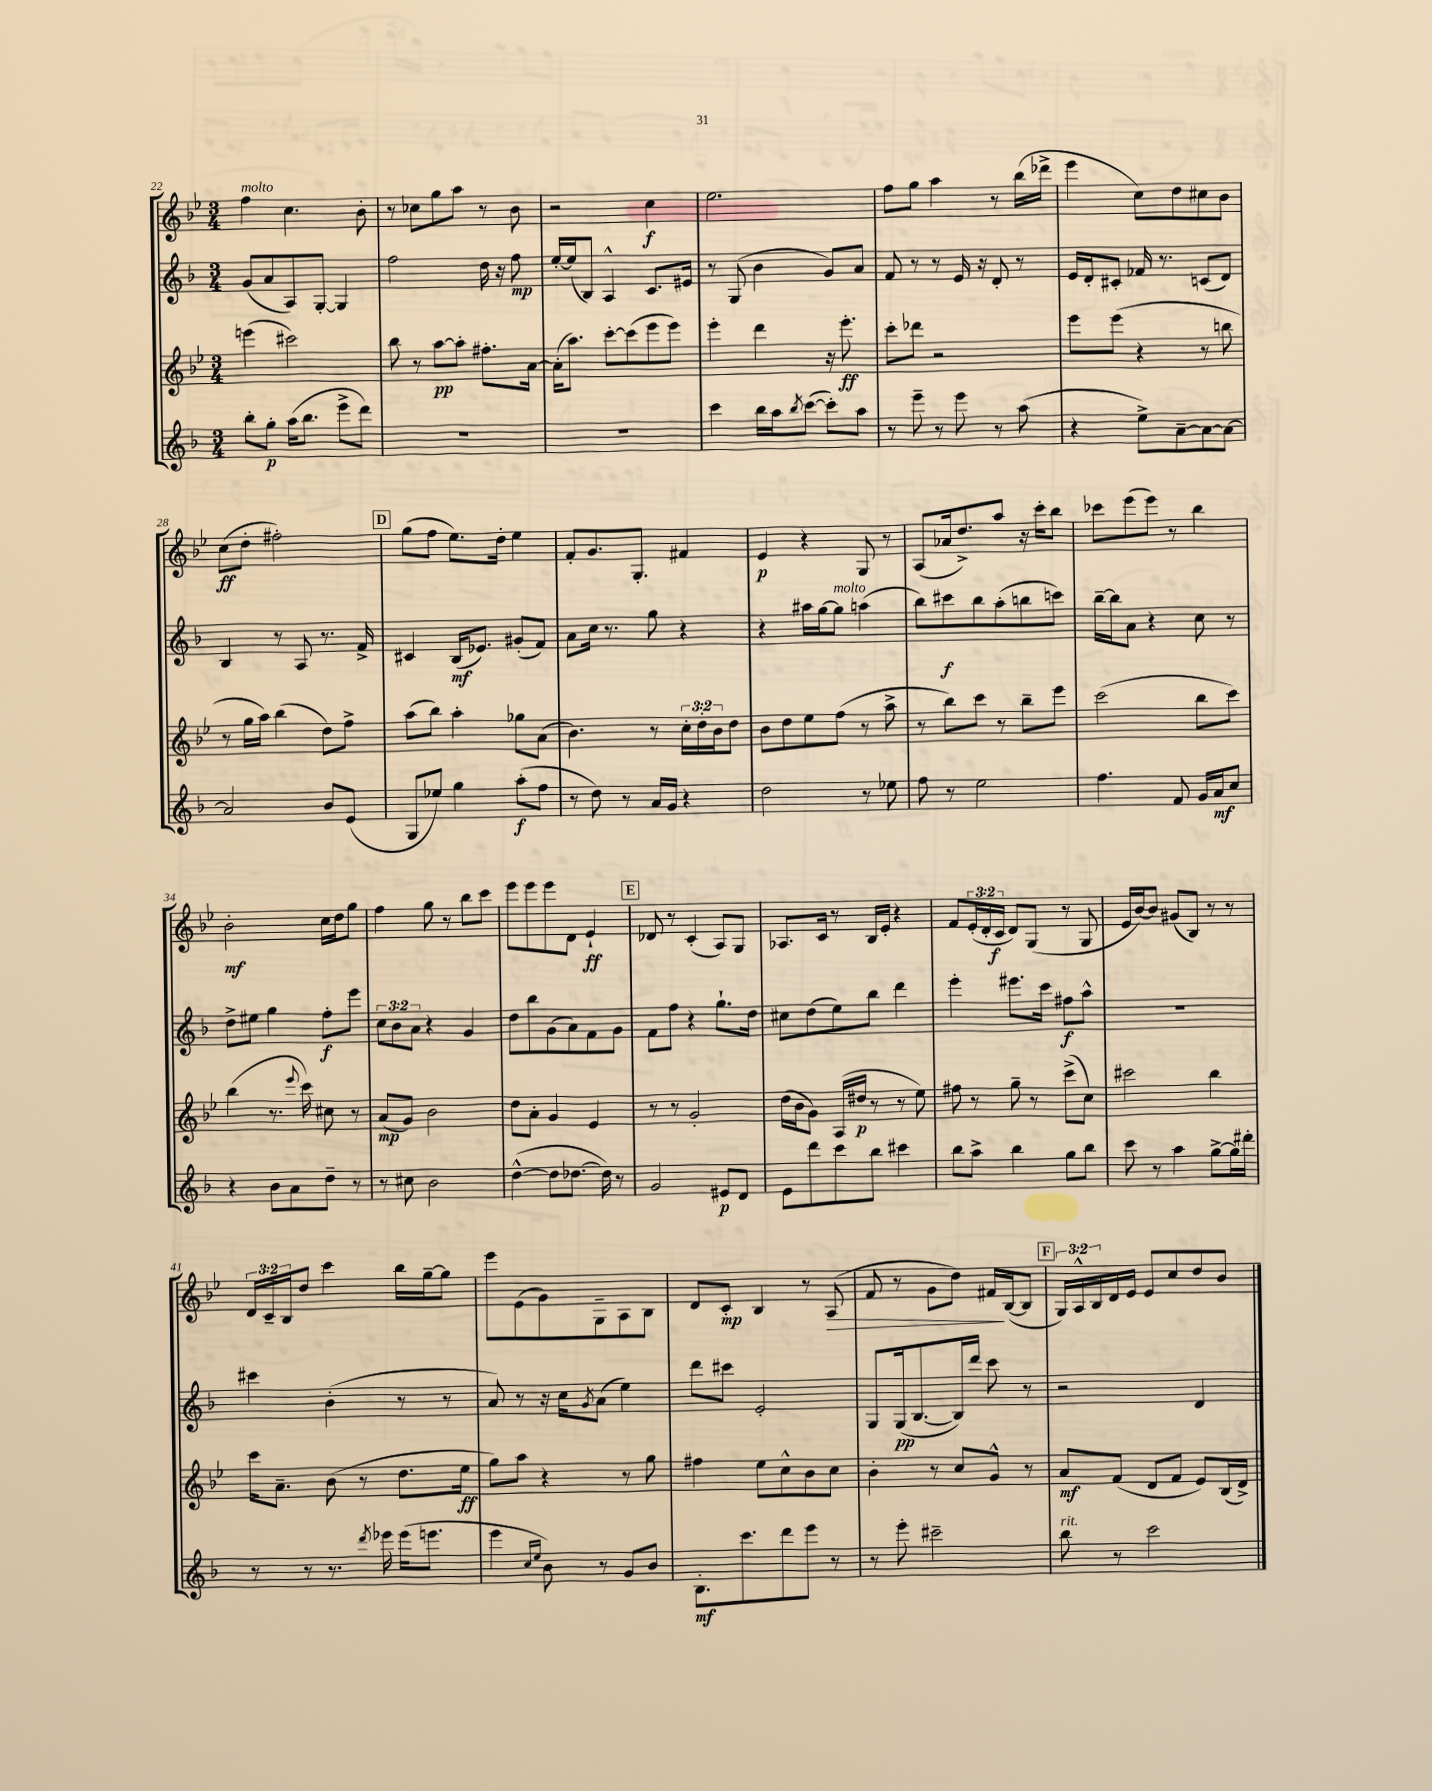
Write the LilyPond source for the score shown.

<<
\new StaffGroup <<
\new Staff = "s0" {
    \clef treble \key bes \major \numericTimeSignature \time 3/4 \override Staff.TupletNumber.text = #tuplet-number::calc-fraction-text
    f''4^\markup { \italic "molto" } c''4. bes'8-. |
    r8 ces''8 g''8 a''8 r8 bes'8 |
    r2 c''4\f |
    ees''2. |
    f''8 g''8 a''4 r8 bes''16( des'''16-> |
    ees'''4 c''8) d''8 cis''8 bes'8 |
    c''8\ff( d''8-. fis''2-.) |
    \mark \markup { \box "D" } g''8( f''8 ees''8.) d''16-. ees''4 |
    f'8-. g'8. g8.-. fis'4 |
    ees'4\p r4 g8 r8 |
    a8( aes'16 d''8.->) a''8 r16 c'''16-. bes''8 |
    ces'''8 ees'''8( ees'''8) r8 bes''4 |
    bes'2-.\mf c''16 d''16 g''8 |
    f''4 g''8 r8 bes''8 c'''8 |
    ees'''8 ees'''8 ees'''8 d'8 ees'4-!\ff |
    \mark \markup { \box "E" } des'8 r8 c'4-.( a8) g8 |
    aes8. c'16 r8 bes16 ees'16-. r4 |
    f'8 \tuplet 3/2 { ees'16-.( d'16-. c'16\f } d'8) g8( r8 g8 |
    ees'16 bes'16~) bes'8 gis'8( bes8) r8 r8 |
    \tuplet 3/2 { d'16 c'16-- bes16 } d''8 c'''4 bes''16 g''16~-- g''8 |
    ees'''8 ees'8( g'8) g8-- a8 bes8 |
    d'8 c'8-.\mp bes4 r8 a8\>( |
    f'8 r8 g'8 d''8) fis'16\! bes16~( bes8 |
    \mark \markup { \box "F" } \tuplet 3/2 { g16) a16-^ bes16 } d'16 ees'16 ees'8 c''8 d''8 bes'8 \bar "|." |
}
\new Staff = "s1" {
    \clef treble \key f \major \numericTimeSignature \time 3/4 \override Staff.TupletNumber.text = #tuplet-number::calc-fraction-text
    g'8( a'8 a8) g8~-. g4 |
    f''2 d''16 r16 f''8\mp |
    e''16~-. e''16( bes8) a4-^ c'8. eis'16 |
    r8 g8( bes'4 g'8) a'8 |
    f'8 r8 r8 e'16 r16 d'8-. r8 |
    e'16 d'16-. cis'8-. fes'16 r8. c'8( d'8) |
    bes4 r8 a8 r8. f'16-> |
    \mark \markup { \box "D" } cis'4 bes16\mf( ees'8.) gis'8-.( f'8) |
    a'8 c''16 r8. g''8 r4 |
    r4 ais''16 g''16~ g''8^\markup { \italic "molto" } a''4( |
    bes''8) cis'''8\f bes''8 a''8-.( b''8 c'''8) |
    bes''16~-- bes''16 a'8 r4 c''8 r8 |
    d''8-> eis''8 g''4 f''8-.\f e'''8 |
    \tuplet 3/2 { c''8 bes'8 a'8 } r4 g'4 |
    d''8 bes''8 g'8( a'8) f'8 g'8 |
    \mark \markup { \box "E" } f'8 f''8 r4 g''8.-! d''16 |
    cis''8 d''8( e''8) bes''8 d'''4 |
    e'''4-. eis'''8. c'''16 fis''8\f a''8-^ |
    R2. |
    cis'''4 bes'4-.( r8 r8 |
    a'8) r8 r16 c''16 \acciaccatura { g'8 } a'8( e''4) |
    d'''8 cis'''8 e'2-. |
    g8 g16\pp( bes8.~ bes16) d'''16 c'''8 r8 |
    \mark \markup { \box "F" } r2 d'4 \bar "|." |
}
\new Staff = "s2" {
    \clef treble \key bes \major \numericTimeSignature \time 3/4 \override Staff.TupletNumber.text = #tuplet-number::calc-fraction-text
    e'''4( cis'''2) |
    bes''8 r8 a''8~\pp a''8-. fis''8.-. a'16~ |
    a'16-.( a''8.) c'''8~-. c'''8( ees'''8 ees'''8) |
    ees'''4-. d'''4 r16 ees'''8.-.\ff |
    c'''8-. des'''8 r2 |
    ees'''8 ees'''8( r4 r8 b''8 |
    r8 g''16 a''16) bes''4( d''8) f''8-> |
    \mark \markup { \box "D" } a''8( bes''8) a''4-. ges''8 a'8( |
    bes'4.) r8 \tuplet 3/2 { c''16-. d''16-. bes'16 } d''8 |
    bes'8 d''8 ees''8 f''8( r8 a''8-> |
    r8 bes''8) c'''8 r8 bes''8-- ees'''8 |
    c'''2( bes''8 c'''8) |
    bes''4( r8. \appoggiatura { ees'''8 } c'''16) cis''8 r8 |
    a'8\mp( g'8) bes'2 |
    d''8 a'8-. g'4 ees'4 |
    \mark \markup { \box "E" } r8 r8 g'2-. |
    d''16( bes'16 g'8) a16( dis''16\p r8 r8 ees''8) |
    fis''8 r8 g''8-- r8 c'''8->( c''8) |
    cis'''2 bes''4 |
    c'''16 a'8.-- bes'8( r8 d''8. ees''16\ff |
    g''8) a''8 r4 r8 g''8 |
    fis''4 ees''8 c''8-^ bes'8 c''8 |
    bes'4-. r8 c''8 g'8-^ r8 |
    \mark \markup { \box "F" } a'8\mf f'8( d'8 f'8 ees'8) bes16( d'16->) \bar "|." |
}
\new Staff = "s3" {
    \clef treble \key f \major \numericTimeSignature \time 3/4
    bes''8-. g''8-.\p a''16( bes''8. e'''8-> d'''8) |
    R2. |
    R2. |
    c'''4 bes''16 a''16 \acciaccatura { bes''8 } c'''8~( c'''8-.) a''8 |
    r8 e'''8-- r8 e'''8 r8 a''8( |
    r4 e''8->) a'8~-- a'8~ a'8~ |
    a'2 bes'8 e'8( |
    \mark \markup { \box "D" } g8 ees''8) g''4 a''8-.\f( f''8 |
    r8 d''8) r8 a'16 g'16 r4 |
    d''2 r8 ees''8 |
    f''8 r8 e''2 |
    f''4. f'8 g'16 a'16\mf c''8 |
    r4 bes'8 a'8 d''8-- r8 |
    r8 cis''8 bes'2 |
    d''4~-^( d''8 des''8.~ des''16) r8 |
    \mark \markup { \box "E" } g'2 eis'8\p d'8 |
    e'8 d'''8 c'''8 bes''8 cis'''4 |
    bes''8 a''8-> bes''4 g''8 bes''8 |
    c'''8 r8 a''4 g''8~-> g''16 dis'''16-. |
    r8 r8 r8. \acciaccatura { d'''8 } ees'''16 ees'''16( e'''8. |
    e'''4 \grace { c''16 e''16 } bes'8) r8 g'8 bes'8 |
    bes8.-.\mf c'''8. d'''8 e'''8 r8 |
    r8 e'''8-. cis'''2-- |
    \mark \markup { \box "F" } bes''8^\markup { \italic "rit." } r8 c'''2 \bar "|." |
}
>>
>>
\layout { \context { \Score currentBarNumber = #22 } }
